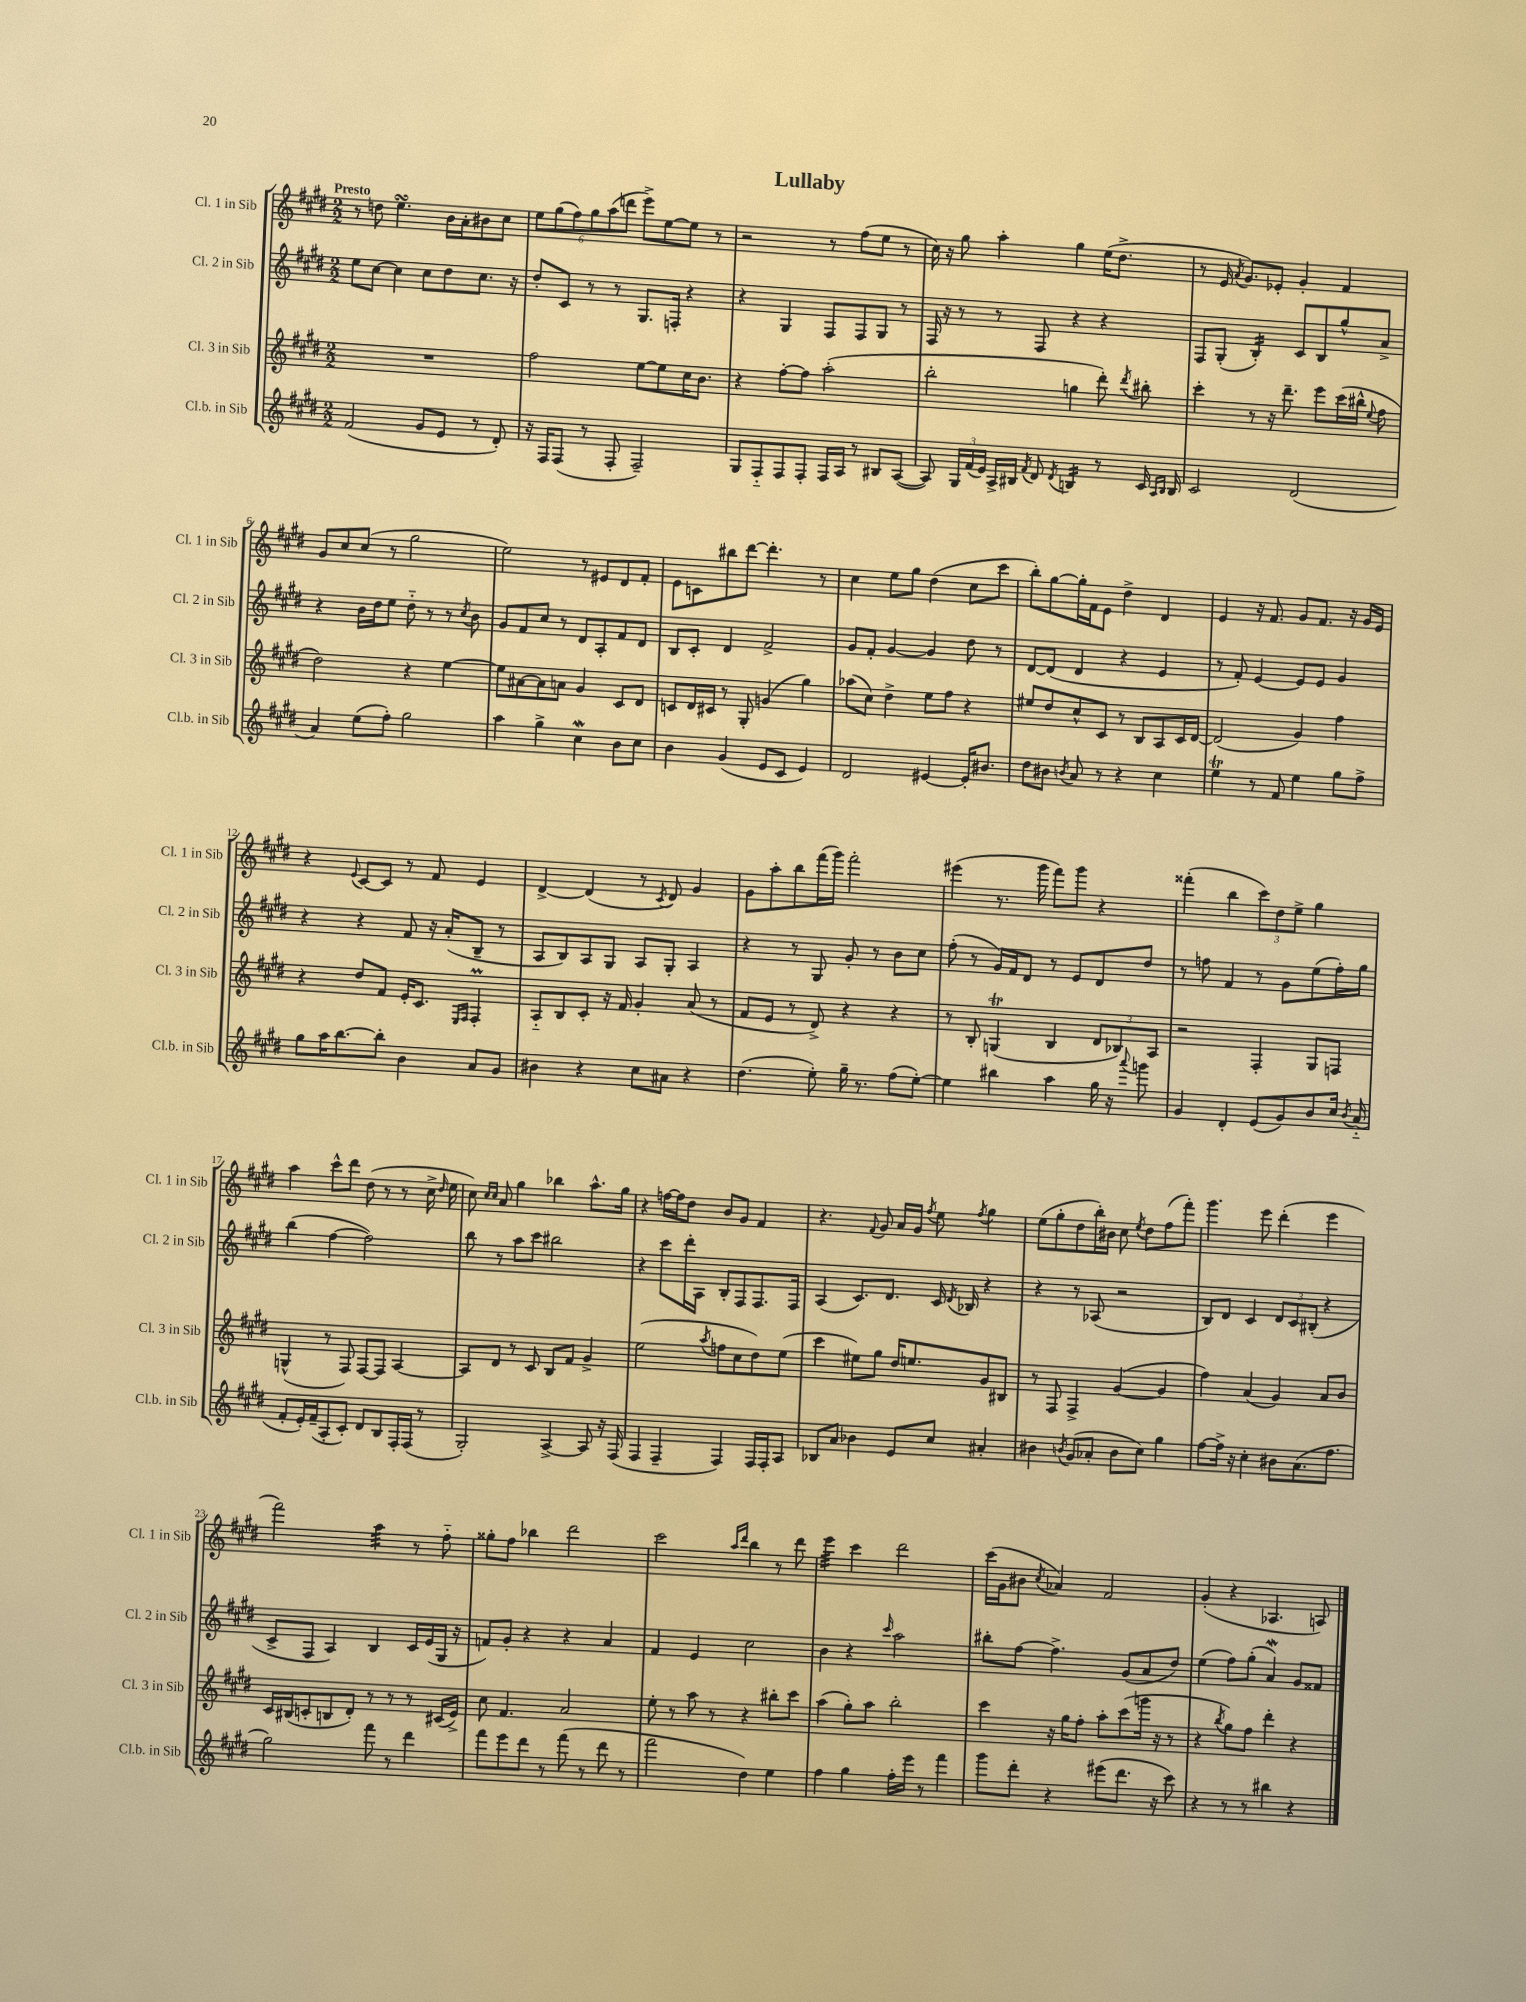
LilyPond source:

\header { title = "Lullaby" }
<<
\new StaffGroup <<
\new Staff = "s0" \with { instrumentName = "Cl. 1 in Sib" shortInstrumentName = "Cl. 1 in Sib" } {
    \clef treble \key e \major \numericTimeSignature \time 2/2 \tempo "Presto"
    \autoBeamOff r8 d''8 e''4.\turn b'16[ a'16-. bis'8 cis''8] |
    \tuplet 6/4 { e''8[ gis''8( fis''8) gis''8 a''8( d'''8] } e'''8[->) e''8~ e''8] r8 |
    r2 r8 fis''8[( e''8] r8 |
    cis''16) r16 gis''8 a''4-. gis''4 e''16[( dis''8.]-> |
    r8 e'16 \acciaccatura { a'8 } gis'8.[) ees'8]-. gis'4-. fis'4 |
    gis'8[ cis''8 cis''8]( r8 gis''2 |
    e''2) r8 eis'8[ dis'8 fis'8]-. |
    e'8[ c'8 bis''8 dis'''8]~ dis'''4.-. r8 |
    cis''4 e''8[ gis''8] dis''4( cis''8[ cis'''8] |
    b''8[-.) gis''8~ gis''16-. fis'16 e'8] dis''4-> dis'4 |
    e'4 r16 fis'8. gis'8[ fis'8.] r16 gis'16[ e'16] |
    r4 \appoggiatura { e'8 } cis'8[~ cis'8] r8 fis'8 e'4 |
    dis'4~-> dis'4( r8 \acciaccatura { cis'8 } dis'8) gis'4 |
    gis'8[ a''8-. b''8 fis'''16( gis'''16]) fis'''2-. |
    eis'''4( r8. gis'''16 fis'''8[) gis'''8] r4 |
    fisis'''4-.( b''4 \tuplet 3/2 { cis'''8[) dis''8 e''8]-> } gis''4 |
    a''4 cis'''8[-^ dis'''8] dis''8( r8 r8 cis''16-> \grace { dis''16 } e''16 |
    cis''8) \grace { cis''16[ cis''16] } a'8 gis''4 bes''4 a''8.[-^ gis''16] |
    r4 f''16[~ f''16 dis''8] b'8[ gis'8] fis'4 |
    r4. \appoggiatura { fis'8 } gis'8 a'16[ gis'16] \acciaccatura { fis''8 } e''8 \acciaccatura { fis''8 } gis''4 |
    e''8[( gis''8-. dis''8 b''16-.) bis'16] cis''8 \acciaccatura { e''8 } dis''8[ fis''8( fis'''8]-.) |
    gis'''4. e'''8 dis'''4-.( e'''4 |
    fis'''2) a''4:32 r8 fis''8-_ |
    gisis''8[-. fis''8] bes''4 dis'''2 |
    cis'''2 \grace { a''16[ dis'''16] } b''4 r8 dis'''8 |
    e'''4:32 cis'''4 dis'''2 |
    cis'''16[( gis'16 bis'8] \acciaccatura { cis''8 } aes'4) fis'2 |
    gis'4-.( r4 aes4. a8) \bar "|." |
}
\new Staff = "s1" \with { instrumentName = "Cl. 2 in Sib" shortInstrumentName = "Cl. 2 in Sib" } {
    \clef treble \key e \major \numericTimeSignature \time 2/2
    \autoBeamOff e''8[ cis''8]~ cis''4 cis''8[ dis''8 cis''8.] r16 |
    dis''8[-. cis'8] r8 r8 gis8.[ f16]-. r4 |
    r4 gis4 fis8[ fis8 gis8] r8 |
    fis16 r16 r8 r8 fis8 r4 r4 |
    fis8[ gis8]-.( b4:16-.) cis'8[ b8 gis''8-^ a'8]-> |
    r4 b'16[ dis''16 e''8] dis''8-_ r8 r8 \acciaccatura { cis''8 } b'8 |
    gis'8[ fis'8 cis''8] r8 dis'8[ a8-. fis'8 dis'8] |
    b8[ cis'8]-. dis'4 fis'2-> |
    gis'8[ fis'8]-. gis'4~ gis'4 dis''8 r8 |
    dis'8[~ dis'8]( dis'4 r4 e'4 |
    r8 fis'8-.) e'4~ e'8[ e'8] gis'4 |
    r4 r4 fis'8 r16 a'16[-.( b8]-- r8 |
    a8[ b8) a8 gis8] a8[ gis8]-. a4 |
    r4 r8 gis8 gis'8-. r8 b'8[ cis''8] |
    fis''8-.( r8 gis'16[) fis'16 dis'8] r8 e'8[ dis'8 dis''8] |
    r8 f''8 fis'4 r8 gis'8[ e''8( f''16-.) gis''16] |
    b''4( fis''4~ fis''2) |
    b''8 r8 a''8[ cis'''8] bis''2 |
    r4 cis'''8[ dis'''16-. a16] b8[-. fis8 fis8. fis16] |
    a4( cis'8.[) dis'8.] cis'16 \acciaccatura { dis'8 } bes16 r4 |
    r4 r8 aes8( r2 |
    b8[) dis'8] cis'4 \tuplet 3/2 { dis'8[ cis'8 bis8]-.( } r4 |
    cis'8[-> fis8] a4) b4 cis'16[ e'16( gis16] r16 |
    f'8[) gis'8]-. r4 r4 a'4 |
    fis'4 e'4 cis''2 |
    b'4 r4 \grace { cis'''16 } a''2 |
    bis''8[-. fis''8]~ fis''4.-> gis'8[( a'8 dis''8]) |
    e''4( fis''8[) gis''8]-.( a'4\mordent) gis'8[ fisis'8] \bar "|." |
}
\new Staff = "s2" \with { instrumentName = "Cl. 3 in Sib" shortInstrumentName = "Cl. 3 in Sib" } {
    \clef treble \key e \major \numericTimeSignature \time 2/2
    \autoBeamOff R1 |
    fis''2 e''8[~ e''8 cis''16 b'8.] |
    r4 fis''8[~-. fis''8] a''2-.( |
    b''2-. g''4 dis'''8-.) \acciaccatura { dis'''8 } bis''8-. |
    cis'''4-. r8 r16 dis'''8.-- e'''8[ cis'''16( bis''16]-^ \appoggiatura { e''8 } fis''8 |
    dis''2) r4 e''4~ |
    e''8[ ais'8~ ais'8 a'8] gis'4 cis'8[ dis'8] |
    c'8[ dis'16 cis'16] r8 gis8-. g'4( gis''4) |
    aes''8[( cis''8]) dis''4-> e''8[ fis''8] r4 |
    eis''8[ dis''8 cis''8-^ cis'8] r8 b8[ a8 cis'16 dis'16]~ |
    dis'2( gis'4) fis''4 |
    r4 dis''8[ fis'8] e'16[-. cis'8.] \grace { e16[ fis16] } fis4-.\prall |
    a8[-_ b8 cis'8]-. r16 fis'16 gis'4-. a'8( r8 |
    fis'8[ e'8] r8 dis'8->) r4 r4 |
    r8 b8-. g4\trill( b4 \tuplet 3/2 { dis'8[ bes8) a8] } |
    r2 fis4-. gis8[ f8] |
    g4-^( r8 fis8) fis8[~ fis8] a4~ |
    a8[ dis'8] r8 cis'8 b8[ fis'8] gis'4-> |
    e''2( \acciaccatura { a''8 } f''8[ cis''8 dis''8) e''8]( |
    cis'''4 eis''8[) gis''8] dis''16[ e''8. gis'8 bis8] |
    r8 fis8 fis4-> gis'4~( gis'4 |
    fis''4) a'4( gis'4) a'8[ b'8] |
    cis'16[ bis16( c'8-. b8 dis'8]-.) r8 r8 r8 cis'16[( e'16]->) |
    cis''8 fis'4. a'2 |
    e''8-. r8 a''8 r8 r4 bis''8[-. cis'''8] |
    a''4( gis''8[-.) a''8] b''2-. |
    cis'''4 r16 gis''16[ fis''8]-. a''8[-. cis'''8( g'''16] r16 r8 |
    r4 \acciaccatura { b''8 } gis''8[) fis''8] dis'''4-. r4 \bar "|." |
}
\new Staff = "s3" \with { instrumentName = "Cl.b. in Sib" shortInstrumentName = "Cl.b. in Sib" } {
    \clef treble \key e \major \numericTimeSignature \time 2/2
    \autoBeamOff fis'2( gis'8[ e'8] r8 dis'8-.) |
    r16 fis16[ fis8]( r8 fis8-. fis2--) |
    gis8[ fis8-_ fis8 fis8]-. fis16[ a16] r8 bis8[ a8]~( |
    a8) \tuplet 3/2 { gis16[ fis'16( e'16]) } a16[-> bis16] \acciaccatura { fis'8 } dis'8 \acciaccatura { dis'8 } b4:16 r8 cis'16 \grace { a16[ b16] } b16 |
    cis'2 dis'2( |
    a'4) e''8[( fis''8]-.) gis''2 |
    a''4 gis''4-> cis''4\mordent b'8[ cis''8] |
    b'4 gis'4( e'8[ cis'8] e'4) |
    dis'2 eis'4~ eis'16[-. bis'8.] |
    dis''8[ bis'8] \acciaccatura { b'8 } a'8 r8 r4 cis''4 |
    e''4\trill r8 fis'8 e''4 gis''8[ fis''8]-> |
    gis''8[ a''16 b''8.~ b''8]-. b'4 a'8[ gis'8] |
    bis'4 r4 cis''8[ ais'8] r4 |
    dis''4.( e''8-.) gis''16-- r8. fis''8[( e''8]~-.) |
    e''4 bis''4 a''4 gis''16 r16 \appoggiatura { a'''8 } g'''8 |
    gis'4 dis'4-. e'8[( gis'8) b'8 cis''16] \acciaccatura { b'8 } a'16-_( |
    fis'8[-. e'16-.) fis'16--( a8-. cis'8]-.) dis'8[ b8 fis16-. fis16]( r8 |
    gis2-.) a4~-> a8 r16 fis16( |
    fis4 fis4-- fis4) fis16[ fis16-. a8] |
    bes8[ a'8] bes'4 e'8[ cis''8] ais'4-. |
    bis'4 \acciaccatura { b'8 } gis'8[( aes'8]-. b'8[ cis''8]) gis''4 |
    fis''8[~ fis''16]-> r16 cis''4-. bis'8[ a'8.( fis''8.] |
    gis''2) fis'''8 r8 dis'''4 |
    fis'''8[ e'''8 dis'''8] r8 fis'''8( r8 dis'''8 r8 |
    fis'''2 dis''4) e''4 |
    fis''4 gis''4 fis''16[-. e'''16] r8 fis'''4 |
    gis'''8[ dis'''8]-. r4 eis'''8[( dis'''8.] r16 cis'''8) |
    r4 r8 r8 bis''4 r4 \bar "|." |
}
>>
>>
